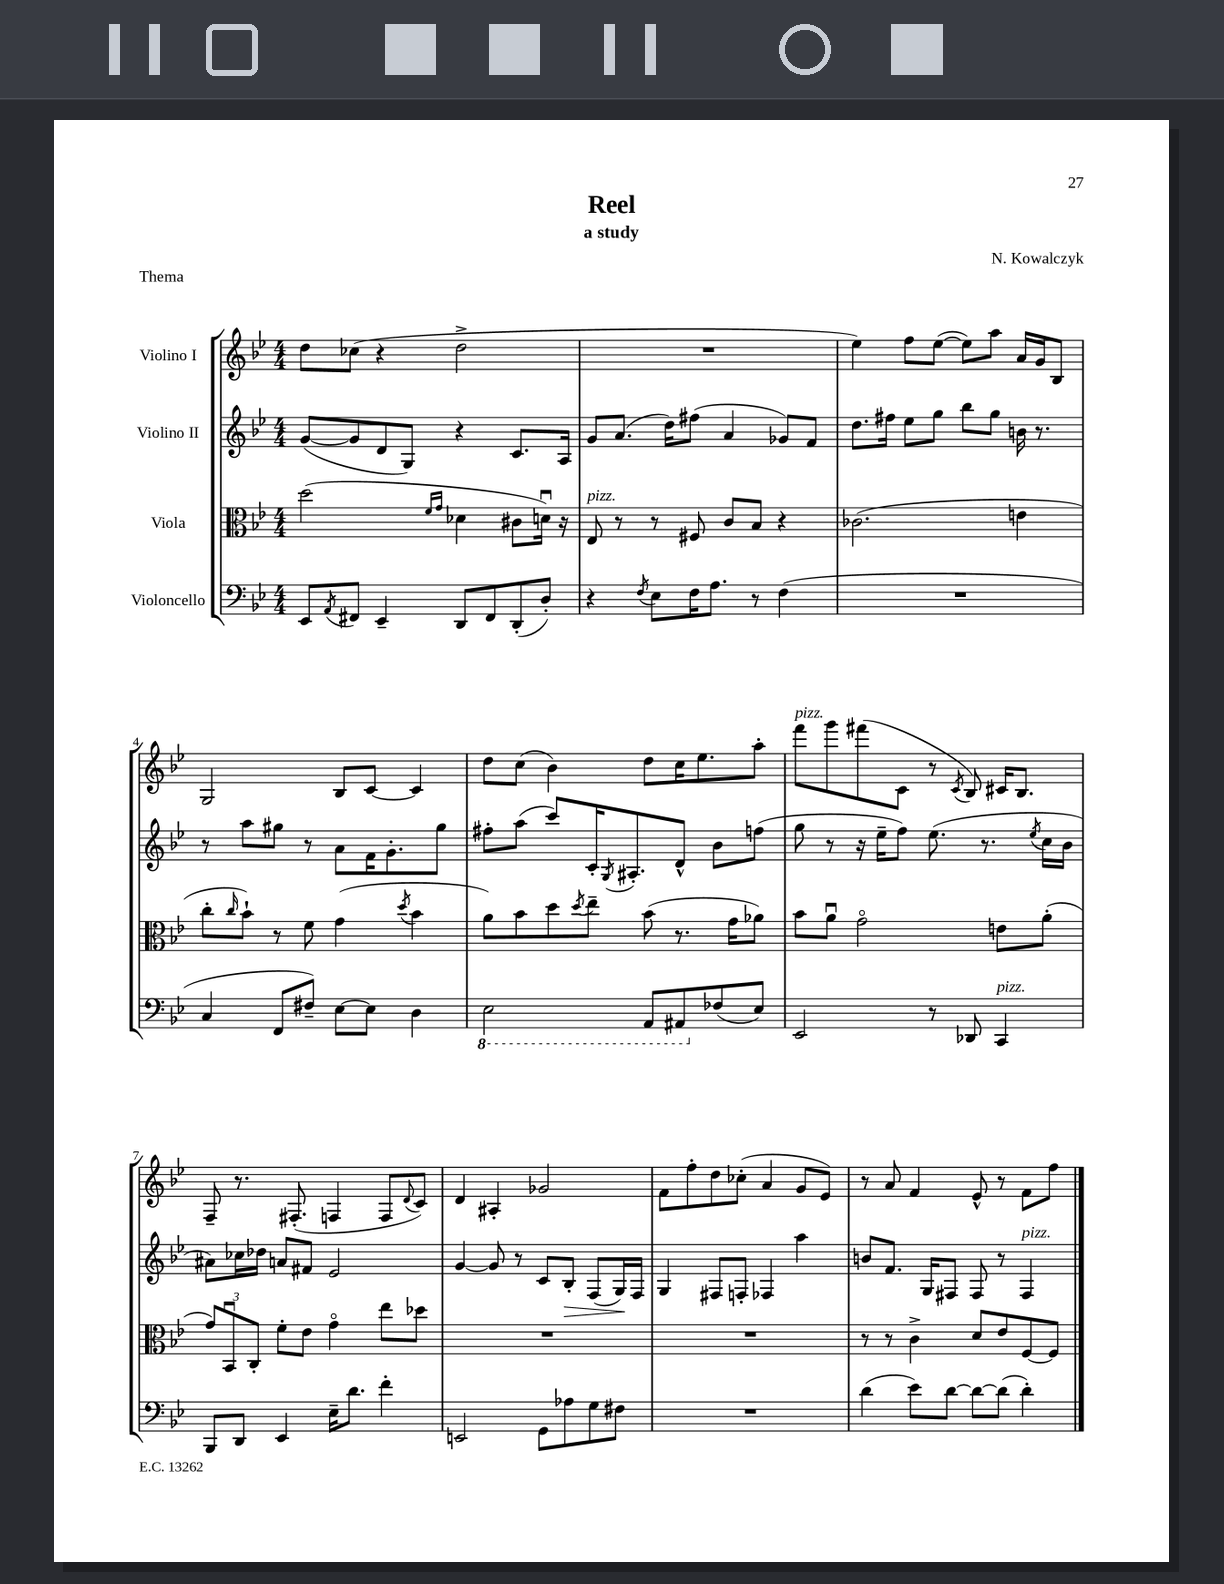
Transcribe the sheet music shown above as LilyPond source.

\header { title = "Reel" composer = "N. Kowalczyk" subtitle = "a study" piece = "Thema" }
<<
\new StaffGroup <<
\new Staff = "s0" \with { instrumentName = "Violino I" } {
    \clef treble \key bes \major \numericTimeSignature \time 4/4
    d''8 ces''8( r4 d''2-> |
    R1 |
    ees''4) f''8 ees''8~( ees''8) a''8 a'16 g'16 bes8 |
    g2 bes8 c'8~ c'4 |
    d''8 c''8( bes'4) d''8 c''16 ees''8. a''8-. |
    f'''8^\markup { \italic "pizz." } g'''8 fis'''8( c'8 r8 \acciaccatura { c'8 } bes8) cis'16 bes8. |
    f8-- r8. fis8.-.( f4 f8 \appoggiatura { d'8 } c'8) |
    d'4 ais4-. ges'2 |
    f'8 f''8-. d''8 ces''8-.( a'4 g'8 ees'8) |
    r8 a'8 f'4 ees'8-^ r8 f'8 f''8 \bar "|." |
}
\new Staff = "s1" \with { instrumentName = "Violino II" } {
    \clef treble \key bes \major \numericTimeSignature \time 4/4
    g'8~( g'8 d'8 g8) r4 c'8. a16 |
    g'8 a'8.( d''16) fis''8( a'4 ges'8) f'8 |
    d''8. fis''16 ees''8 g''8 bes''8 g''8 b'16 r8. |
    r8 a''8 gis''8 r8 a'8 f'16 g'8.-. gis''8 |
    fis''8-. a''8( c'''8) c'16-. \acciaccatura { g8 } ais8.-. d'8-^ bes'8 f''8( |
    g''8 r8 r16 ees''16-- f''8) ees''8.( r8. \acciaccatura { ees''8 } c''16 bes'16 |
    ais'8) ces''16 des''16 a'8 fis'8 ees'2 |
    g'4~ g'8 r8 c'8 bes8-.\> f8( g16\!) f16 |
    g4 fis8 f8-. fes4 a''4 |
    b'8 f'8. g16 fis8 fis8 r8 fis4^\markup { \italic "pizz." } \bar "|." |
}
\new Staff = "s2" \with { instrumentName = "Viola" } {
    \clef alto \key bes \major \numericTimeSignature \time 4/4
    d''2( \grace { f'16 g'16 } des'4 cis'8 d'16\downbow) r16 |
    ees8^\markup { \italic "pizz." } r8 r8 fis8 c'8 bes8 r4 |
    ces'2.( e'4 |
    c''8-. \grace { c''16 } bes'8-!) r8 f'8 g'4( \acciaccatura { d''8 } bes'4 |
    a'8) bes'8 d''8 \acciaccatura { d''8 } ees''8-- bes'8( r8. g'16 aes'8) |
    bes'8 a'8\downbow g'2\flageolet e'8 a'8-.( |
    \tuplet 3/2 { g'8) bes,8\downbow c8-. } f'8-. ees'8 g'4\flageolet ees''8 des''8 |
    R1 |
    R1 |
    r8 r8 c'4-> d'8 ees'8 f8~ f8 \bar "|." |
}
\new Staff = "s3" \with { instrumentName = "Violoncello" } {
    \clef bass \key bes \major \numericTimeSignature \time 4/4
    ees,8 \acciaccatura { a,8 } fis,8 ees,4-- d,8 fis,8 d,8-.( d8-.) |
    r4 \acciaccatura { f8 } ees8 f16 a8. r8 f4( |
    R1 |
    c4 f,8 fis8--) ees8~ ees8 d4 |
    \ottava #-1 ees,2 a,,8 ais,,8 \ottava #0 fes8( ees8) |
    ees,2 r8 des,8 c,4^\markup { \italic "pizz." } |
    bes,,8 d,8 ees,4 ees16-- d'8. f'4-. |
    e,2 g,8 aes8 g8 fis8 |
    R1 |
    d'4( ees'8) d'8~ d'8~ d'8( d'4-.) \bar "|." |
}
>>
>>
